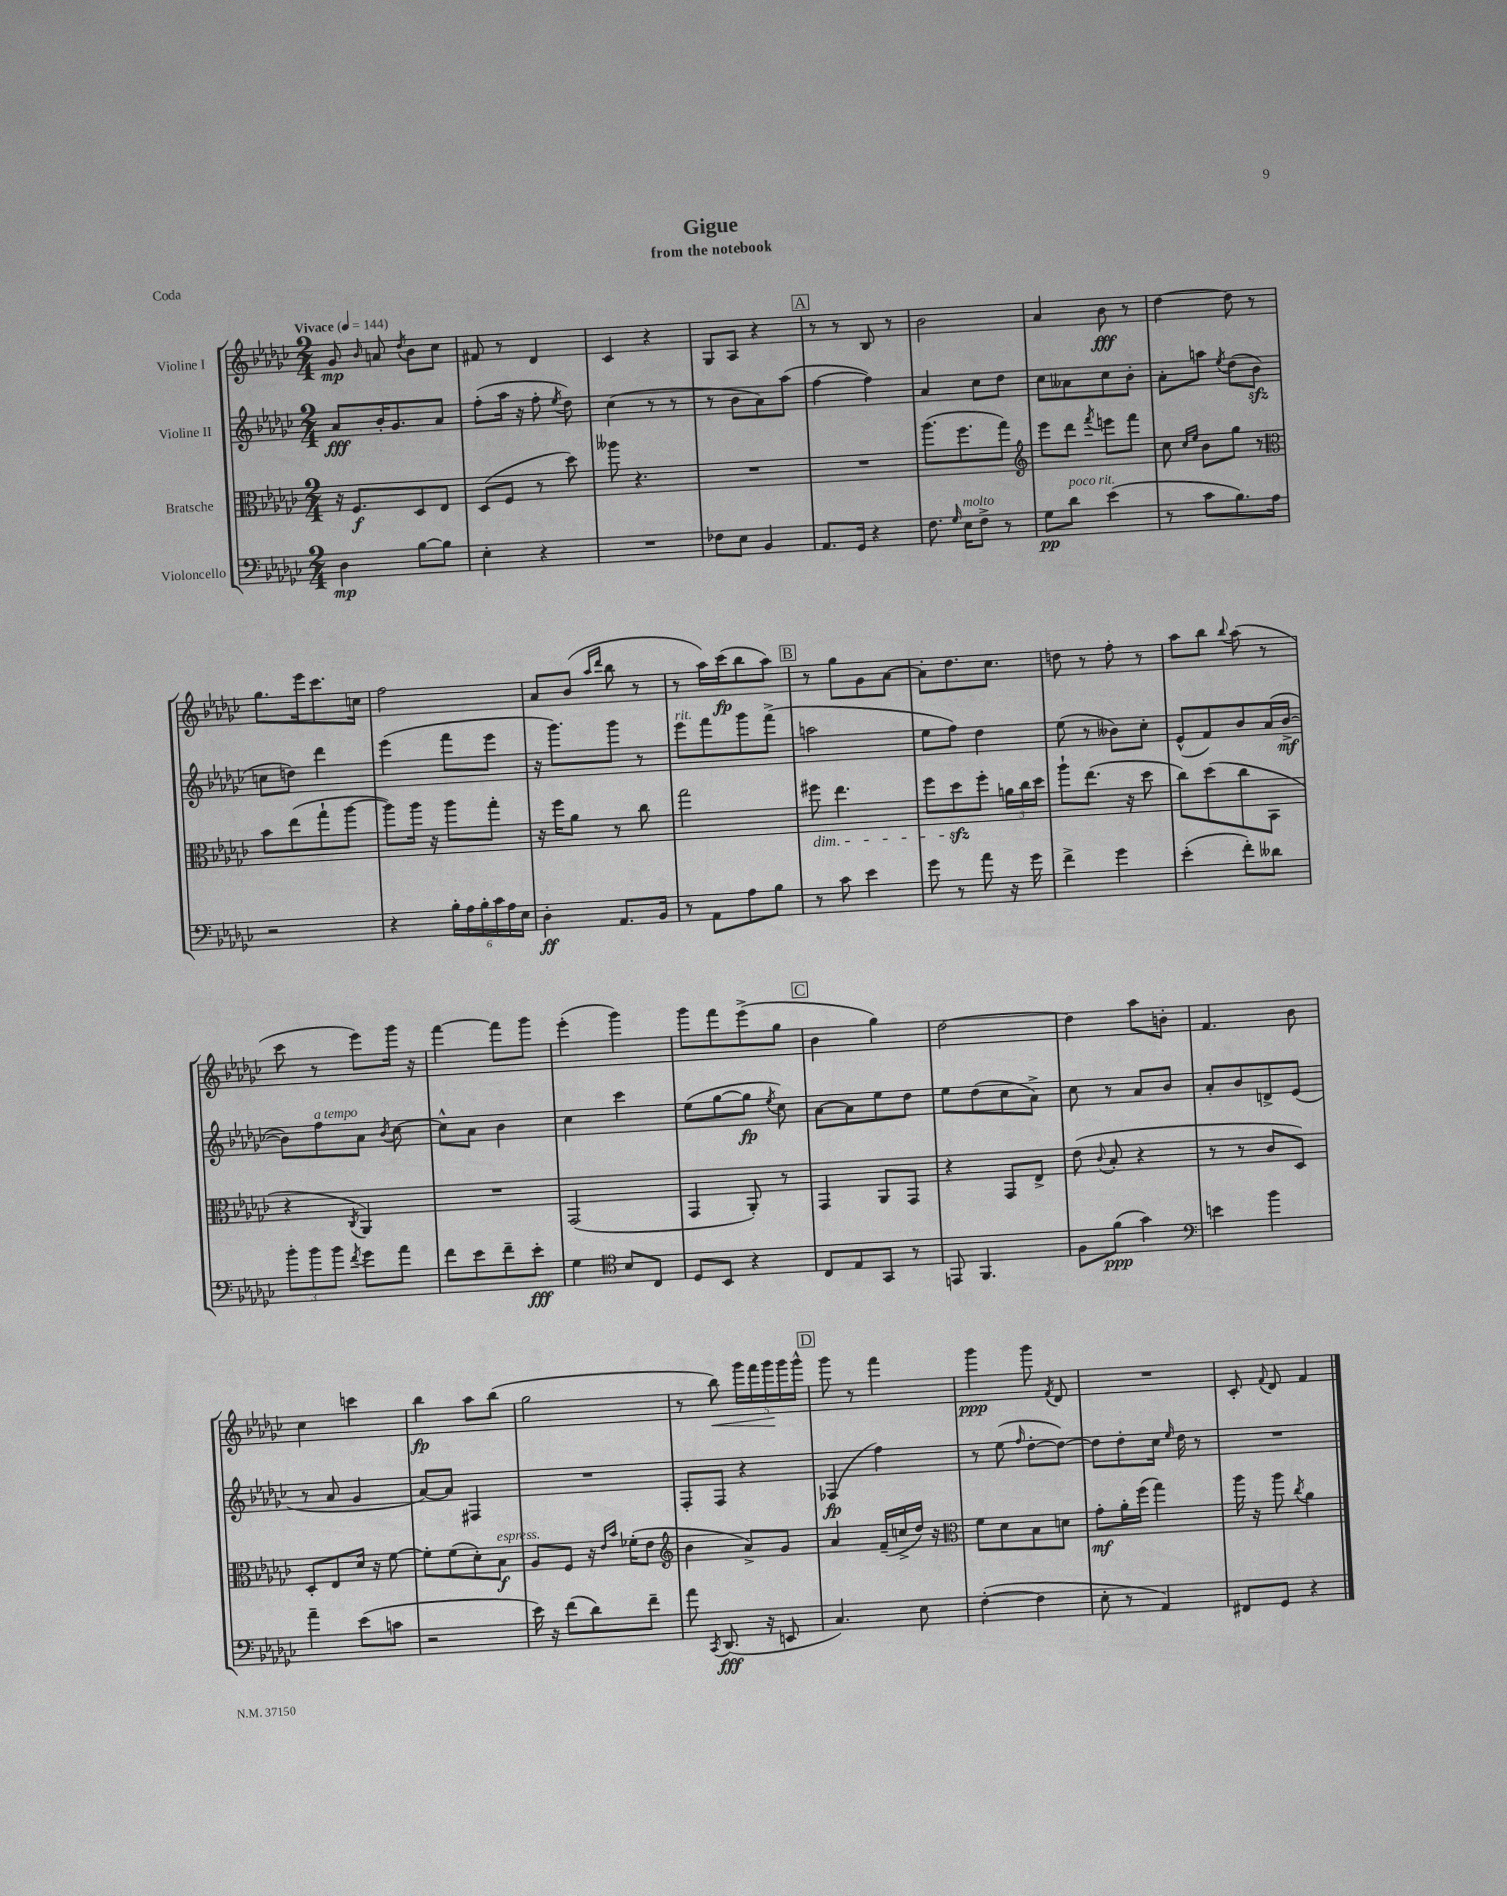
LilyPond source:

\header { title = "Gigue" subtitle = "from the notebook" piece = "Coda" }
<<
\new StaffGroup <<
\new Staff = "s0" \with { instrumentName = "Violine I" } {
    \clef treble \key ges \major \numericTimeSignature \time 2/4 \tempo "Vivace" 4 = 144
    \autoBeamOff ges'8\mp \grace { bes'16 } a'8 \acciaccatura { des''8 } bes'8[ ces''8] |
    fis'8 r8 des'4 |
    ces'4 r4 |
    ges8[ aes8] r4 |
    \mark \markup { \box "A" } r8 r8 bes8 r8 |
    bes'2 |
    aes'4 bes'8\fff r8 |
    des''4~ des''8 r8 |
    ges''8.[ ees'''16 ces'''8. c''16] |
    f''2 |
    aes'8[ bes'8]( \grace { aes''16[ des'''16] } bes''8 r8 |
    r8 aes''16[) ces'''16\fp( bes''8 aes''8]) |
    \mark \markup { \box "B" } r8 ges''8[ ges'8 aes'8]~ |
    aes'8[-. des''8. ces''8.] |
    d''8 r8 f''8-. r8 |
    aes''8[ bes''8] \appoggiatura { bes''8 } aes''8( r8 |
    ces'''8 r8 ees'''8[) ges'''16] r16 |
    f'''4~ f'''8[ ges'''8] |
    ees'''4-.( ges'''4) |
    ges'''8[ f'''8 ees'''8->( ges''8] |
    \mark \markup { \box "C" } bes'4 ges''4) |
    des''2~ |
    des''4 aes''8[ b'8]-. |
    f'4. bes'8 |
    ces''4 c'''4 |
    bes''4\fp aes''8[ bes''8]( |
    ges''2 |
    r8 bes''8\<) \tuplet 5/4 { ges'''16[ f'''16 ges'''16\! ges'''16 ges'''16]-^ } |
    \mark \markup { \box "D" } ges'''8 r8 f'''4 |
    ges'''4\ppp ges'''8 \acciaccatura { f'8 } des'8 |
    R2 |
    ces'8-. \appoggiatura { f'8 } des'8 f'4 \bar "|." |
}
\new Staff = "s1" \with { instrumentName = "Violine II" } {
    \clef treble \key ges \major \numericTimeSignature \time 2/4
    \autoBeamOff aes'8[\fff bes'16-. ges'8. aes'8] |
    f''8[-.( aes''16] r16 f''8-. \acciaccatura { ees''8 } des''8) |
    ces''4( r8 r8 |
    r8 bes'8[ aes'8) aes''8]( |
    \mark \markup { \box "A" } f''4~ f''4) |
    aes'4 ces''8[ des''8] |
    ces''8[ aeses'8 ces''8 bes'8]-. |
    aes'8[-. a''8] \acciaccatura { ees''8 } des''8[( bes'8]\sfz |
    c''8[ d''8]) des'''4 |
    ees'''4( f'''8[ ees'''8] |
    r16 ges'''8.[) ges'''8] r8 |
    ees'''8[^\markup { \italic "rit." } f'''8 ges'''8 f'''8]->( |
    \mark \markup { \box "B" } a''2 |
    ees''8[ f''8]) des''4 |
    ees''8( r8 beses'8[) ces''8]-. |
    ees'8[-^( f'8) bes'8 aes'16( bes'16]~->\mf |
    bes'8[) f''8^\markup { \italic "a tempo" } aes'8] \acciaccatura { bes'8 } ces''8~ |
    ces''8[-^ aes'8] bes'4 |
    ces''4 ces'''4 |
    ees''8[( ges''8~ ges''8]\fp \acciaccatura { ees''8 } ces''8) |
    \mark \markup { \box "C" } aes'8[~ aes'8 ees''8 des''8] |
    ees''8[ des''8( ces''8 aes'8]->) |
    ces''8 r8 aes'8[ bes'8] |
    aes'8[-. bes'8 d'8-> ees'8]( |
    r8 aes'8 ges'4 |
    aes'8[~) aes'8] fis4 |
    R2 |
    f8[-. f8] r4 |
    \mark \markup { \box "D" } fes4\fp( f''4) |
    r8 ees''8( \grace { f''16 } des''8[~-. des''8]~) |
    des''8[ des''8-. ces''16] \grace { ees''16 } des''16 r8 |
    R2 \bar "|." |
}
\new Staff = "s2" \with { instrumentName = "Bratsche" } {
    \clef alto \key ges \major \numericTimeSignature \time 2/4
    \autoBeamOff r16 f8.[\f des8 ees8] |
    des8[( f8] r8 des''8) |
    aeses''8 r4. |
    R2 |
    \mark \markup { \box "A" } R2 |
    aes''8.[( f''8. ges''8]) |
    \clef treble ees'''8[ des'''8] \acciaccatura { f'''8 } e'''8[ f'''8] |
    ces''8 \grace { ces''16[ ees''16] } bes'8[ ges''8] r8 |
    \clef alto bes'8[ ees''8( ges''8-! aes''8]~ |
    aes''8[) aes''16] r16 aes''8[ ges''8]-. |
    r16 f''16[ aes'8] r8 ces''8 |
    ges''2 |
    \mark \markup { \box "B" } fis''8\dim ees''4. |
    f''8[ des''8\sfz\! f''8]-. \tuplet 3/2 { a'16[ ces''16 des''16] } |
    aes''8[-! ees''8.]( r16 des''8 |
    ces''8[) des''8( ces''8 bes,8] |
    r4 \acciaccatura { ces8 } aes,4) |
    R2 |
    ges,2( |
    ges,4 aes,8-.) r8 |
    \mark \markup { \box "C" } ges,4 aes,8[ ges,8] |
    r4 ges,8[ ees8]-> |
    ees'8( \appoggiatura { ces'8 } bes8-. r4 |
    r8 r8 ces'8[ des8]) |
    des8[-. ees8 des'16] r16 f'8~ |
    f'8[-. f'8( des'8-.) bes8]\f^\markup { \italic "espress." } |
    aes8[ f8] r16 \grace { ees'16[ bes'16] } fes'16[-.( ees'8] |
    \clef treble bes'4 aes'8[->) ges'8] |
    \mark \markup { \box "D" } aes'4 f'16[--( c''16-> des''16]) r16 |
    \clef alto f'8[ des'8 bes8 d'8] |
    ges'8[-.\mf aes'16-. f''16]( ges''4) |
    aes''16 r16 aes''8 \acciaccatura { ces''8 } aes'4 \bar "|." |
}
\new Staff = "s3" \with { instrumentName = "Violoncello" } {
    \clef bass \key ges \major \numericTimeSignature \time 2/4
    \autoBeamOff des4\mp bes8[~ bes8] |
    ees4-. r4 |
    R2 |
    fes8[ ees8] bes,4 |
    \mark \markup { \box "A" } aes,8.[ ges,16] r4 |
    f8. \grace { ges16 } ees16[^\markup { \italic "molto" } f8]-> r8 |
    ges8[\pp des'8]^\markup { \italic "poco rit." } ees'4( |
    r8 ces'8[ bes8.) aes16] |
    r2 |
    r4 \tuplet 6/4 { bes16[-. aes16 bes16-. ces'16 aes16 ees16] } |
    des4-.\ff aes,8.[ bes,16] |
    r8 aes,8[ aes8 bes8] |
    \mark \markup { \box "B" } r8 ces'8 ees'4 |
    ges'8 r8 aes'8 r16 ges'16 |
    f'4-> ges'4 |
    ees'4-.( f'8[-.) deses'8] |
    \tuplet 3/2 { bes'8[-. bes'8 bes'8] } \acciaccatura { f'8 } ges'8[ aes'8] |
    f'8[ ees'8 f'8-- ees'8]-.\fff |
    ges4 \clef tenor bes8[ ces8] |
    des8[ bes,8] r4 |
    \mark \markup { \box "C" } ces8[ ees8 ges,8] r8 |
    e,8 f,4. |
    f8[ f'8]\ppp( ges'4) |
    \clef bass e'4 bes'4 |
    aes'4-- ees'8[( c'8] |
    r2 |
    ees'16) r16 f'8[( des'8) f'8]-- |
    aes'8 \acciaccatura { ces,8 } des,8.\fff( r16 e,8 |
    \mark \markup { \box "D" } ces4.) ees8 |
    f4~-.( f4 |
    ees8-. r8 aes,4) |
    fis,8[ ges,8] r4 \bar "|." |
}
>>
>>
\layout { \context { \Score \remove "Bar_number_engraver" } }
